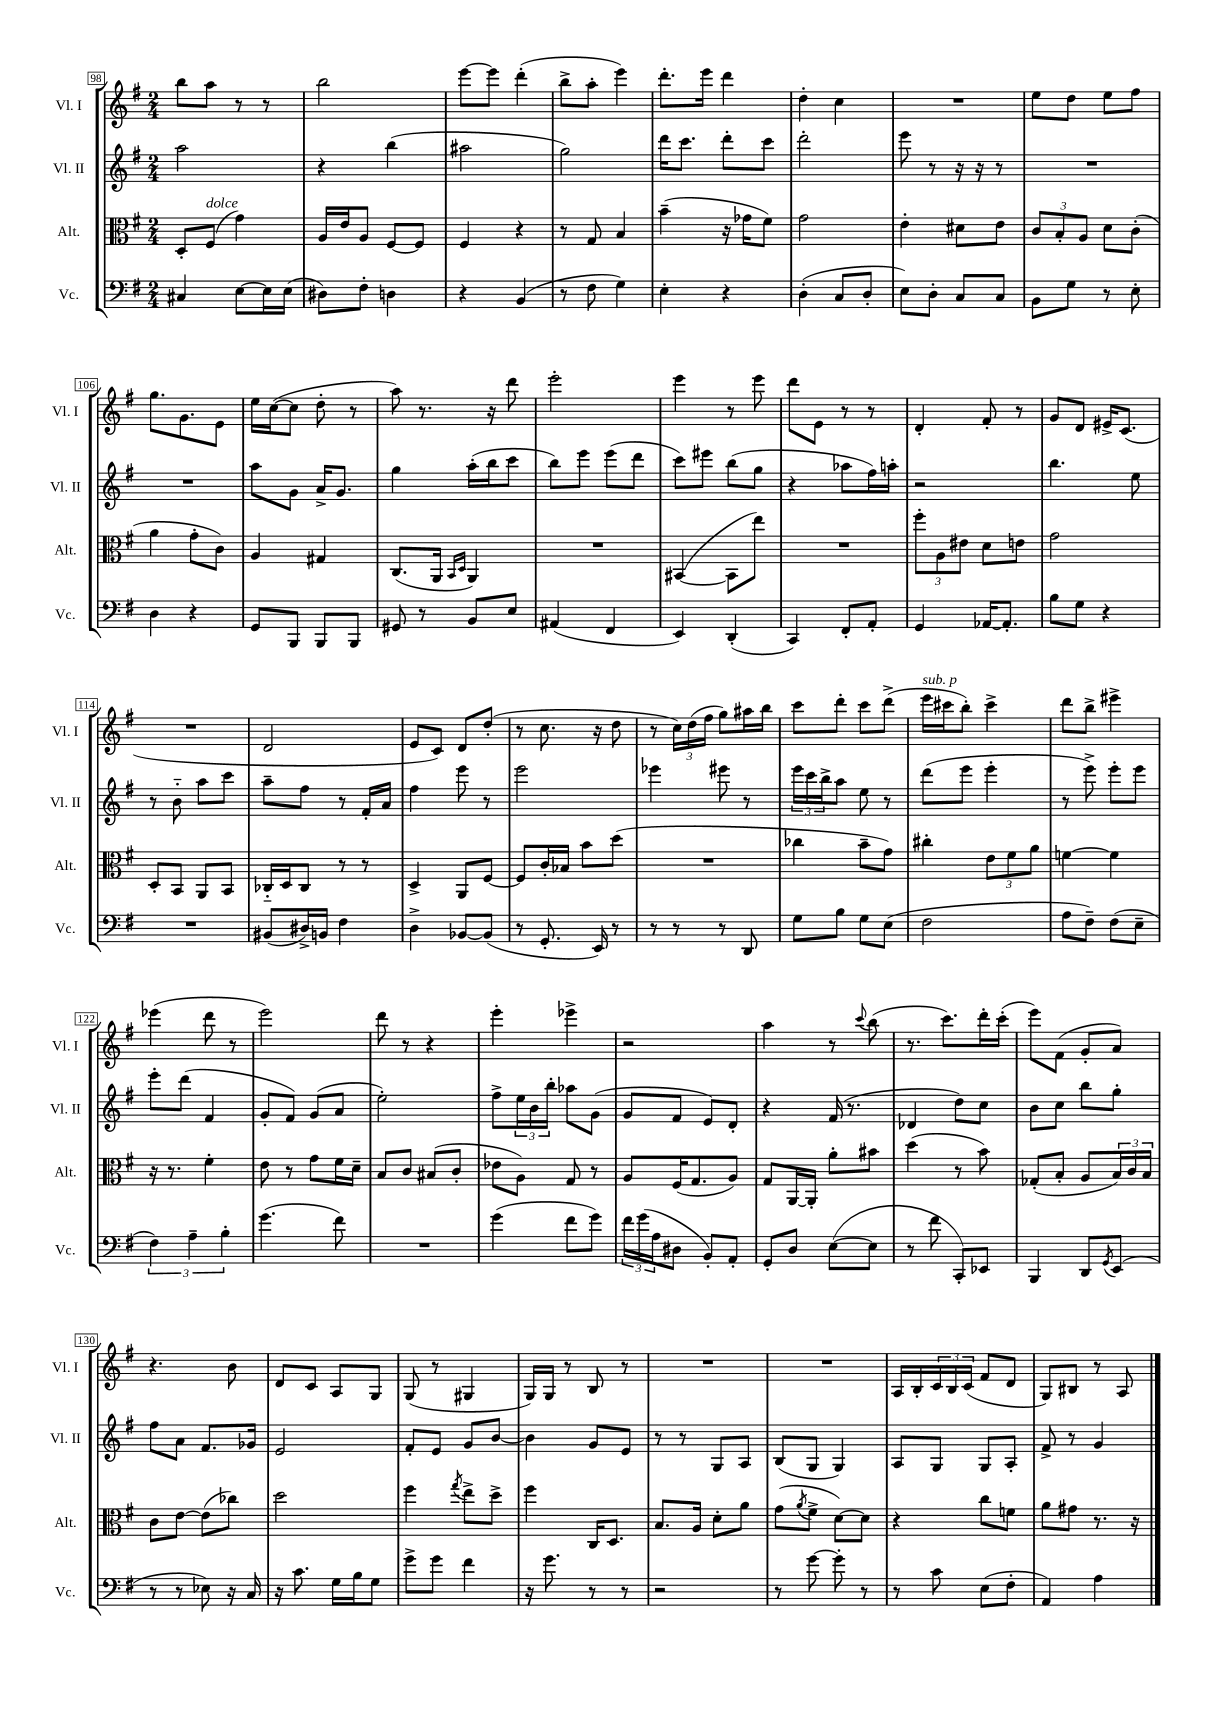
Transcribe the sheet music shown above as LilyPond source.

<<
\new StaffGroup <<
\new Staff = "s0" \with { instrumentName = "Vl. I" shortInstrumentName = "Vl. I" } {
    \clef treble \key g \major \numericTimeSignature \time 2/4
    b''8 a''8 r8 r8 |
    b''2 |
    e'''8~ e'''8 d'''4-.( |
    b''8-> a''8-. e'''4) |
    d'''8.-. e'''16 d'''4 |
    d''4-. c''4 |
    R2 |
    e''8 d''8 e''8 fis''8 |
    g''8. g'8. e'8 |
    e''16 c''16~( c''8 d''8-. r8 |
    a''8) r8. r16 d'''8 |
    e'''2-. |
    e'''4 r8 e'''8 |
    d'''8 e'8 r8 r8 |
    d'4-. fis'8-. r8 |
    g'8 d'8 eis'16-> c'8.( |
    R2 |
    d'2 |
    e'8 c'8) d'8 d''8-.( |
    r8 c''8. r16 d''8 |
    r8 \tuplet 3/2 { c''16) d''16( fis''16 } g''8) ais''16 b''16 |
    c'''8 d'''8-. c'''8 d'''8->( |
    e'''16^\markup { \italic "sub. p" } cis'''16 b''8-.) cis'''4-> |
    d'''8 b''8-> eis'''4-> |
    ees'''4( d'''8 r8 |
    e'''2) |
    d'''8 r8 r4 |
    e'''4-. ees'''4-> |
    r2 |
    a''4 r8 \appoggiatura { c'''8 } b''8( |
    r8. c'''8.) d'''16-. c'''16-.( |
    e'''8) fis'8( g'8-. a'8) |
    r4. b'8 |
    d'8 c'8 a8 g8 |
    g8( r8 gis4 |
    g16) g16 r8 b8 r8 |
    R2 |
    R2 |
    a16 b16-. \tuplet 3/2 { c'16 b16 c'16( } fis'8 d'8 |
    g8) bis8 r8 a8 \bar "|." |
}
\new Staff = "s1" \with { instrumentName = "Vl. II" shortInstrumentName = "Vl. II" } {
    \clef treble \key g \major \numericTimeSignature \time 2/4
    a''2 |
    r4 b''4( |
    ais''2 |
    g''2) |
    d'''16 c'''8. d'''8-. c'''8 |
    d'''2-. |
    e'''8 r8 r16 r16 r8 |
    R2 |
    R2 |
    a''8 g'8 a'16-> g'8. |
    g''4 a''16-.( b''16 c'''8 |
    b''8) e'''8 e'''8( d'''8 |
    c'''8) eis'''8 b''8( g''8 |
    r4 aes''8 fis''16) a''16-. |
    r2 |
    b''4. e''8 |
    r8 b'8-_ a''8 c'''8 |
    a''8-- fis''8 r8 fis'16-. a'16 |
    fis''4 e'''8 r8 |
    e'''2 |
    ees'''4 eis'''8 r8 |
    \tuplet 3/2 { e'''16 c'''16 b''16-> } a''8 e''8 r8 |
    d'''8( e'''8 e'''4-. |
    r8 e'''8->) e'''8-. e'''8 |
    e'''8-. d'''8( fis'4 |
    g'8-. fis'8) g'8( a'8 |
    e''2-.) |
    fis''8-> \tuplet 3/2 { e''16 b'16 b''16-. } aes''8 g'8( |
    g'8 fis'8 e'8) d'8-. |
    r4 fis'16( r8. |
    des'4 d''8) c''8 |
    b'8 c''8 b''8 g''8-. |
    fis''8 a'8 fis'8. ges'16 |
    e'2 |
    fis'8-. e'8 g'8 b'8~ |
    b'4 g'8 e'8 |
    r8 r8 g8 a8 |
    b8( g8 g4) |
    a8 g8 g8 a8-. |
    fis'8-> r8 g'4 \bar "|." |
}
\new Staff = "s2" \with { instrumentName = "Alt." shortInstrumentName = "Alt." } {
    \clef alto \key g \major \numericTimeSignature \time 2/4
    d8-. fis8^\markup { \italic "dolce" }( g'4) |
    a16 e'16 a8 fis8~ fis8 |
    fis4 r4 |
    r8 g8 b4 |
    b'4--( r16 ges'16 fis'8) |
    g'2 |
    e'4-. dis'8 e'8 |
    \tuplet 3/2 { c'8 b8-. a8 } d'8 c'8-.( |
    a'4 g'8-. c'8) |
    a4 gis4 |
    c8.( a,16 \grace { b,16 d16 } a,4) |
    R2 |
    bis,4~( bis,8 e''8) |
    R2 |
    \tuplet 3/2 { fis''8-. a8 eis'8 } d'8 e'8 |
    g'2 |
    d8-. b,8 a,8 b,8 |
    ces16-_ d16 ces8 r8 r8 |
    d4-> a,8 fis8~ |
    fis8 c'16-. bes16 b'8 d''8( |
    R2 |
    ces''4 b'8-- g'8) |
    cis''4-. \tuplet 3/2 { e'8 fis'8 a'8 } |
    f'4~ f'4 |
    r16 r8. fis'4-. |
    e'8 r8 g'8 fis'16 d'16-- |
    b8 c'8 bis8( c'8-. |
    ees'8 a8) g8 r8 |
    a8 fis16( g8. a8) |
    g8 a,16~ a,16-. a'8-. bis'8 |
    d''4( r8 b'8) |
    ges8-.( b8-. a8 \tuplet 3/2 { b16) c'16 b16 } |
    c'8 e'8~ e'8( ces''8) |
    d''2 |
    fis''4 \acciaccatura { g''8 } e''8-> d''8-> |
    fis''4 c16 d8. |
    b8. a16 d'8-. a'8 |
    g'8( \acciaccatura { a'8 } fis'8-> d'8~) d'8 |
    r4 c''8 f'8 |
    a'8 gis'8 r8. r16 \bar "|." |
}
\new Staff = "s3" \with { instrumentName = "Vc." shortInstrumentName = "Vc." } {
    \clef bass \key g \major \numericTimeSignature \time 2/4
    cis4 e8~ e16 e16( |
    dis8) fis8-. d4 |
    r4 b,4( |
    r8 fis8 g4) |
    e4-. r4 |
    d4-.( c8 d8-. |
    e8) d8-. c8 c8 |
    b,8 g8 r8 e8-. |
    d4 r4 |
    g,8 b,,8 b,,8 b,,8 |
    gis,8 r8 b,8 e8 |
    ais,4( fis,4 |
    e,4) d,4-.( |
    c,4) fis,8-. a,8-. |
    g,4 aes,16~ aes,8.-. |
    b8 g8 r4 |
    R2 |
    bis,8( dis16->) b,16 fis4 |
    d4-> bes,8~ bes,8( |
    r8 g,8.-. e,16) r8 |
    r8 r8 r8 d,8 |
    g8 b8 g8 e8( |
    fis2 |
    a8 fis8--) fis8( e8-- |
    \tuplet 3/2 { fis4) a4-- b4-. } |
    g'4.( fis'8) |
    R2 |
    g'4( fis'8 g'8) |
    \tuplet 3/2 { fis'16 g'16( a16 } dis8 b,8-.) a,8-. |
    g,8-. d8 e8~( e8 |
    r8 fis'8 c,8-.) ees,8 |
    b,,4 d,8 \acciaccatura { g,8 } e,8( |
    r8 r8 ees8) r16 c16 |
    r16 c'8. g16 b16 g8 |
    g'8-> g'8 fis'4 |
    r16 g'8. r8 r8 |
    r2 |
    r8 g'8~ g'8-. r8 |
    r8 c'8 e8( fis8-. |
    a,4) a4 \bar "|." |
}
>>
>>
\layout { \context { \Score currentBarNumber = #98 \override BarNumber.stencil = #(make-stencil-boxer 0.1 0.3 ly:text-interface::print) } }
